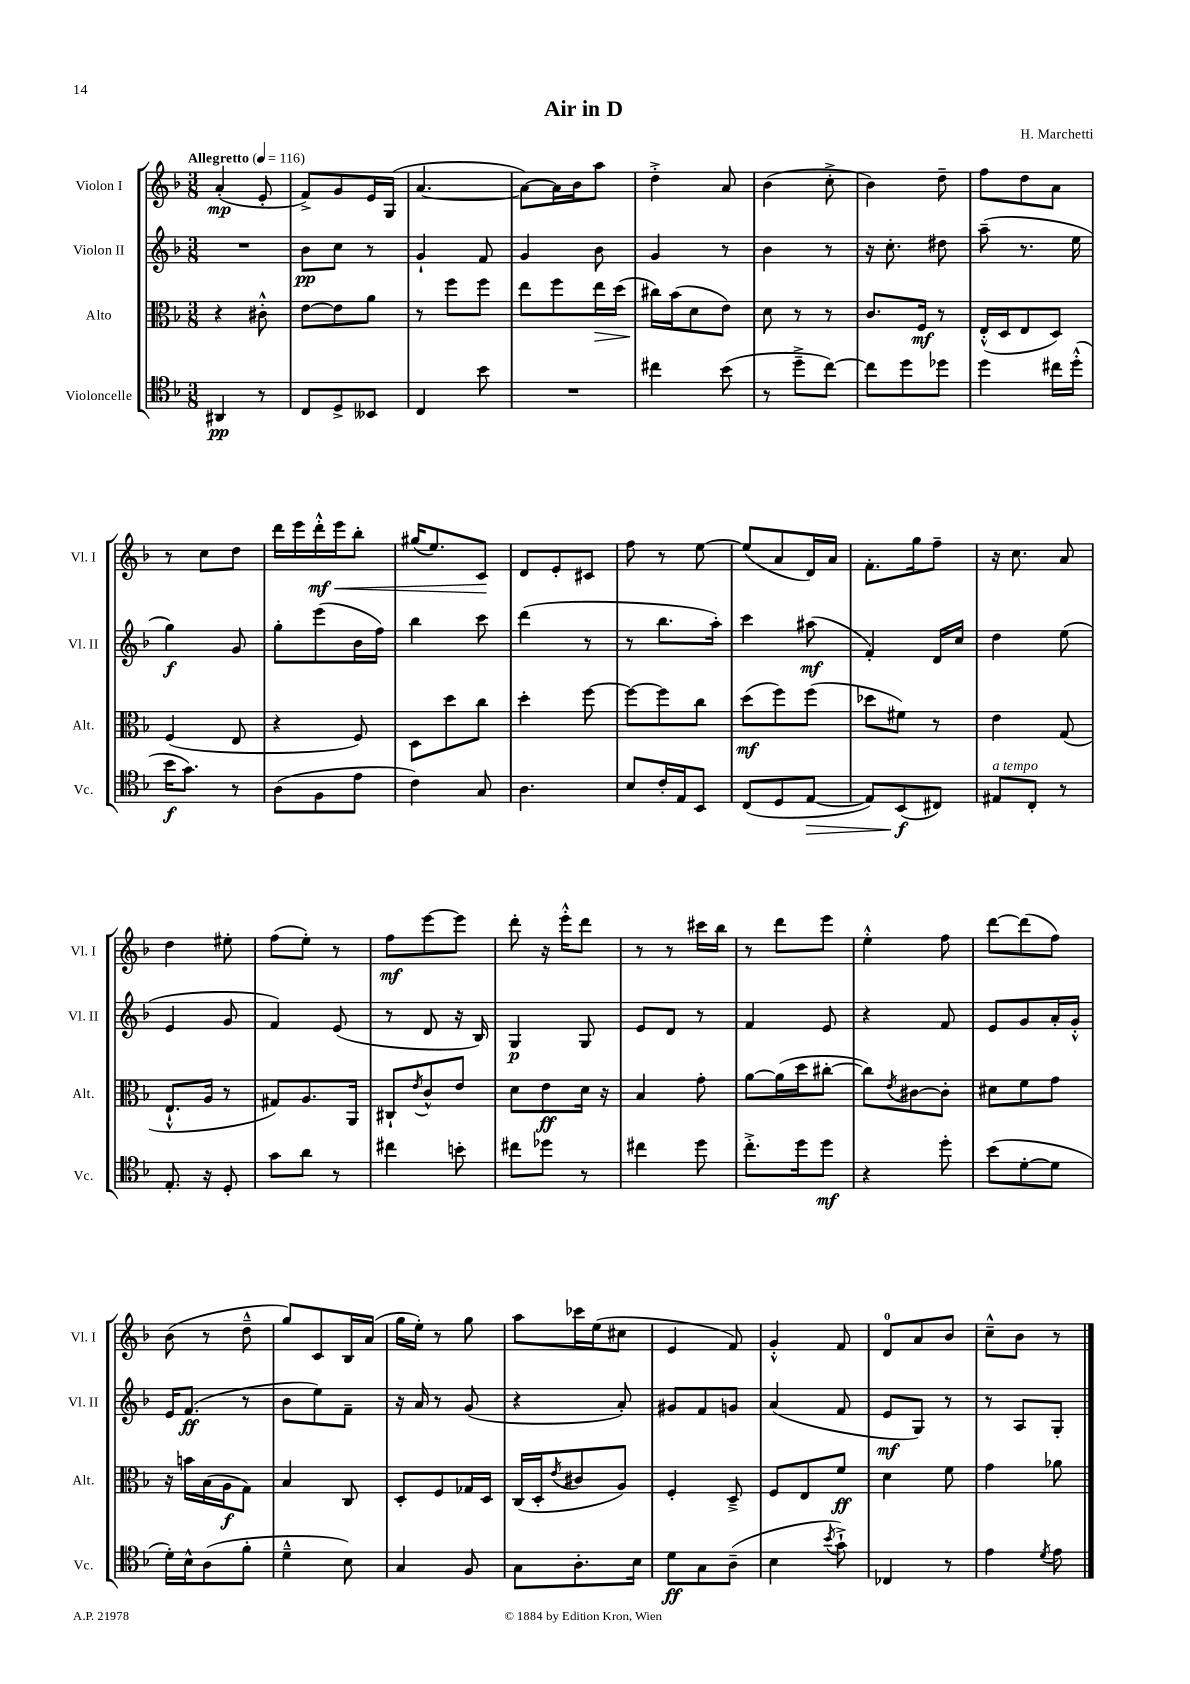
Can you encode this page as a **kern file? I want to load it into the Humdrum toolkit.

**kern	**dynam	**kern	**dynam	**kern	**dynam	**kern	**dynam
*part4	*part4	*part3	*part3	*part2	*part2	*part1	*part1
*staff4	*staff4	*staff3	*staff3	*staff2	*staff2	*staff1	*staff1
*I"Violoncelle	*	*I"Alto	*	*I"Violon II	*	*I"Violon I	*
*I'Vc.	*	*I'Alt.	*	*I'Vl. II	*	*I'Vl. I	*
*clefC4	*	*clefC3	*	*clefG2	*	*clefG2	*
*k[b-]	*	*k[b-]	*	*k[b-]	*	*k[b-]	*
*M3/8	*	*M3/8	*	*M3/8	*	*M3/8	*
*MM116	*	*MM116	*	*MM116	*	*MM116	*
=1	=1	=1	=1	=1	=1	=1	=1
!	!	!	!	!	!	!LO:TX:a:B:t=Allegretto	!
4AA#X/	pp	4r	.	4.r	.	(4a'/	mp
8r	.	8c#X'^^\	.	.	.	8e'/	.
=2	=2	=2	=2	=2	=2	=2	=2
8C/L	.	[8e\L	.	8b-\L	pp	8f^/L)	.
8D^/	.	8e\]	.	8cc\J	.	8g/	.
8BB--X/J	.	8a\J	.	8r	.	16e/L	.
.	.	.	.	.	.	(16G/JJ	.
=3	=3	=3	=3	=3	=3	=3	=3
4C/	.	8r	.	4g`/	.	[4.a/	.
.	.	8ff\L	.	.	.	.	.
8b-\	.	8ff\J	.	8f/	.	.	.
=4	=4	=4	=4	=4	=4	=4	=4
4.r	.	8ee\L	.	4g/	.	8a\L_)	.
.	.	8ff\	.	.	.	16a\L]	.
.	.	.	.	.	.	16b-\J	.
!	!	!	!LO:HP:b	!	!	!	!
.	.	16ee\L	>	8b-\	.	8aa\J	.
.	.	(16dd\JJ	.	.	.	.	.
=5	=5	=5	=5	=5	=5	=5	=5
4cc#X\	.	16cc#X\LL)	.	4g/	.	4dd'^\	.
.	.	(16b-\J	]	.	.	.	.
.	.	8d\	.	.	.	.	.
(8b-\	.	8e\J)	.	8r	.	8a/	.
=6	=6	=6	=6	=6	=6	=6	=6
8r	.	8d\	.	4b-\	.	(4b-\	.
8dd~^\L	.	8r	.	.	.	.	.
[8cc\J)	.	8r	.	8r	.	8cc'^\	.
=7	=7	=7	=7	=7	=7	=7	=7
8cc\L]	.	8.c/L	.	16r	.	4b-\)	.
.	.	.	.	8.cc'\	.	.	.
8dd\	.	.	.	.	.	.	.
.	.	16F/Jk	mf	.	.	.	.
8dd-X\J	.	8r	.	8dd#X\	.	8dd~\	.
=8	=8	=8	=8	=8	=8	=8	=8
4dd\	.	(16E'^^/LL	.	(8aa~\	.	8ff\L	.
.	.	16D/J	.	.	.	.	.
.	.	8E/	.	8.r	.	8dd\	.
16cc#X\LL	.	8D/J)	.	.	.	8a\J	.
(16dd'^^\JJ	.	.	.	16ee\	.	.	.
!!LO:LB:g=z
=9	=9	=9	=9	=9	=9	=9	=9
16b-\KL	f	(4F/	.	4gg\)	f	8r	.
8.g\J)	.	.	.	.	.	.	.
.	.	.	.	.	.	8cc\L	.
8r	.	8E/	.	8g/	.	8dd\J	.
=10	=10	=10	=10	=10	=10	=10	=10
(8A\L	.	4r	.	8gg'\L	.	16ddd\LL	.
.	.	.	.	.	.	16eee\	.
!	!	!	!	!	!	!	!LO:HP:b
8F\	.	.	.	(8eee\	.	16ddd'^^\	< mf
.	.	.	.	.	.	16eee\J	.
8e\J	.	8F/)	.	16b-\L	.	8bb-'\J	.
.	.	.	.	16ff\JJ)	.	.	.
=11	=11	=11	=11	=11	=11	=11	=11
4c\)	.	8D\L	.	4bb-\	.	(16gg#X/KL	.
.	.	.	.	.	.	8.ee/)	.
.	.	8dd\	.	.	.	.	.
8G/	.	8cc\J	.	8ccc\	.	8c/J	.
.	.	.	.	.	.	.	[
=12	=12	=12	=12	=12	=12	=12	=12
4.A\	.	4dd'\	.	(4ddd\	.	8d/L	.
.	.	.	.	.	.	8e'/	.
.	.	[8ff\	.	8r	.	8c#X/J	.
=13	=13	=13	=13	=13	=13	=13	=13
8B-/L	.	8ff\L_	.	8r	.	8ff\	.
16c'/L	.	8ff\]	.	8.bb-\L	.	8r	.
16E/J	.	.	.	.	.	.	.
8BB-/J	.	8cc\J	.	.	.	[8ee\	.
.	.	.	.	16aa'\Jk)	.	.	.
=14	=14	=14	=14	=14	=14	=14	=14
(8C/L	.	(8dd\L	mf	4ccc\	.	(8ee/L]	.
8D/	.	8ff\)	.	.	.	8a/	.
!	!LO:HP:b	!	!	!	!	!	!
[8E/J	>	(8ff\J	.	(8aa#X\	mf	16d/L)	.
.	.	.	.	.	.	16a/JJ	.
=15	=15	=15	=15	=15	=15	=15	=15
8E/L])	.	8dd-X\L	.	4f'/)	.	8.f'\L	.
(8BB-/	f	8f#X\J)	.	.	.	.	.
.	.	.	.	.	.	16gg\k	.
8C#X/J)	]	8r	.	16d/LL	.	8ff~\J	.
.	.	.	.	16cc/JJ	.	.	.
=16	=16	=16	=16	=16	=16	=16	=16
!LO:TX:a:i:t=a tempo	!	!	!	!	!	!	!
8E#X/L	.	4e\	.	4dd\	.	16r	.
.	.	.	.	.	.	8.cc\	.
8C'/J	.	.	.	.	.	.	.
8r	.	(8G/	.	(8ee\	.	8a/	.
!!LO:LB:g=z
=17	=17	=17	=17	=17	=17	=17	=17
8.E'/	.	8.E`^^/L	.	4e/	.	4dd\	.
16r	.	16A/Jk	.	.	.	.	.
8D'/	.	8r	.	8g/	.	8ee#X'\	.
=18	=18	=18	=18	=18	=18	=18	=18
8g\L	.	8G#X/L)	.	4f/)	.	(8ff\L	.
8a\J	.	8.A/	.	.	.	8ee'\J)	.
8r	.	.	.	(8e/	.	8r	.
.	.	16AA/Jk	.	.	.	.	.
=19	=19	=19	=19	=19	=19	=19	=19
4cc#X\	.	8C#X`/L	.	8r	.	8ff\L	mf
.	.	8qe/	.	.	.	.	.
.	.	8c^^/	.	8d/	.	[8eee\	.
8bn'\	.	8e/J	.	16r	.	8eee\J]	.
.	.	.	.	16B-/)	.	.	.
=20	=20	=20	=20	=20	=20	=20	=20
8cc#X\L	.	8d\L	.	4G/	p	8ddd'\	.
8dd-X\J	.	8e\	ff	.	.	16r	.
.	.	.	.	.	.	16eee'^^\KL	.
8r	.	16d\Jk	.	8G/	.	8ddd\J	.
.	.	16r	.	.	.	.	.
=21	=21	=21	=21	=21	=21	=21	=21
4cc#X\	.	4B-/	.	8e/L	.	8r	.
.	.	.	.	8d/J	.	8r	.
8dd\	.	8g'\	.	8r	.	16ccc#X\LL	.
.	.	.	.	.	.	16bb-\JJ	.
=22	=22	=22	=22	=22	=22	=22	=22
8.cc'^\L	.	[8a\L	.	4f/	.	8r	.
.	.	(16a\L]	.	.	.	8ddd\L	.
16dd\k	.	16dd\J	.	.	.	.	.
8dd\J	mf	[8cc#X'\J	.	8e/	.	8eee\J	.
=23	=23	=23	=23	=23	=23	=23	=23
4r	.	8cc#\L])	.	4r	.	4ee'^^\	.
.	.	8qe/	.	.	.	.	.
.	.	[8c#X\	.	.	.	.	.
8dd'\	.	8c#'\J]	.	8f/	.	8ff\	.
=24	=24	=24	=24	=24	=24	=24	=24
(8b-\L	.	8d#X\L	.	8e/L	.	[8ddd\L	.
[8d'\	.	8f\	.	8g/	.	(8ddd\]	.
8d\J]	.	8g\J	.	16a'/L	.	8ff\J)	.
.	.	.	.	16g'^^/JJ	.	.	.
!!LO:LB:g=z
=25	=25	=25	=25	=25	=25	=25	=25
16d'\LL)	.	16r	.	16e/KL	.	(8b-\	.
16B-^^\J	.	16bn\LL	.	(8.f/J	ff	.	.
(8A\	.	(16B-\	.	.	.	8r	.
.	.	16A\J	f	.	.	.	.
8f'\J	.	8G\J)	.	8r	.	8dd~^^\	.
=26	=26	=26	=26	=26	=26	=26	=26
4d~^^\	.	4B-/	.	8b-\L	.	8gg/L)	.
.	.	.	.	8ee\)	.	8c/	.
8B-\)	.	8C/	.	8f~\J	.	16B-/L	.
.	.	.	.	.	.	(16a/JJ	.
=27	=27	=27	=27	=27	=27	=27	=27
4G/	.	8D'/L	.	16r	.	16gg\LL	.
.	.	.	.	16a/	.	16ee'\JJ)	.
.	.	8F/	.	8r	.	8r	.
8F/	.	16G-X/L	.	(8g/	.	8gg\	.
.	.	16D/JJ	.	.	.	.	.
=28	=28	=28	=28	=28	=28	=28	=28
8G\L	.	(16C/LL	.	4r	.	8aa\L	.
.	.	16D'/J	.	.	.	.	.
.	.	8qe/	.	.	.	.	.
8.A'\	.	8c#X/	.	.	.	16ccc-X\L	.
.	.	.	.	.	.	(16ee\J	.
.	.	8A/J)	.	8a'/)	.	8cc#X\J	.
16B-\Jk	.	.	.	.	.	.	.
=29	=29	=29	=29	=29	=29	=29	=29
8d\L	ff	4F'/	.	8g#X/L	.	4e/	.
8G\	.	.	.	8f/	.	.	.
(8A~\J	.	8D~^/	.	8gn/J	.	8f/)	.
=30	=30	=30	=30	=30	=30	=30	=30
4B-\	.	8F/L	.	(4a/	.	4g'^^/	.
.	.	8E/	.	.	.	.	.
8qb-/	.	.	.	.	.	.	.
8g`^\)	.	8f/J	ff	8f/	.	8f/	.
=31	=31	=31	=31	=31	=31	=31	=31
4C-X/	.	4d\	.	8e/L	mf	8d/L	.
.	.	.	.	8G/J)	.	8a/	.
8r	.	8f\	.	8r	.	8b-/J	.
=32	=32	=32	=32	=32	=32	=32	=32
4e\	.	4g\	.	8r	.	8cc~^^\L	.
.	.	.	.	8A/L	.	8b-\J	.
8qd/	.	.	.	.	.	.	.
8e\	.	8a-X\	.	8G'/J	.	8r	.
==	==	==	==	==	==	==	==
*-	*-	*-	*-	*-	*-	*-	*-
